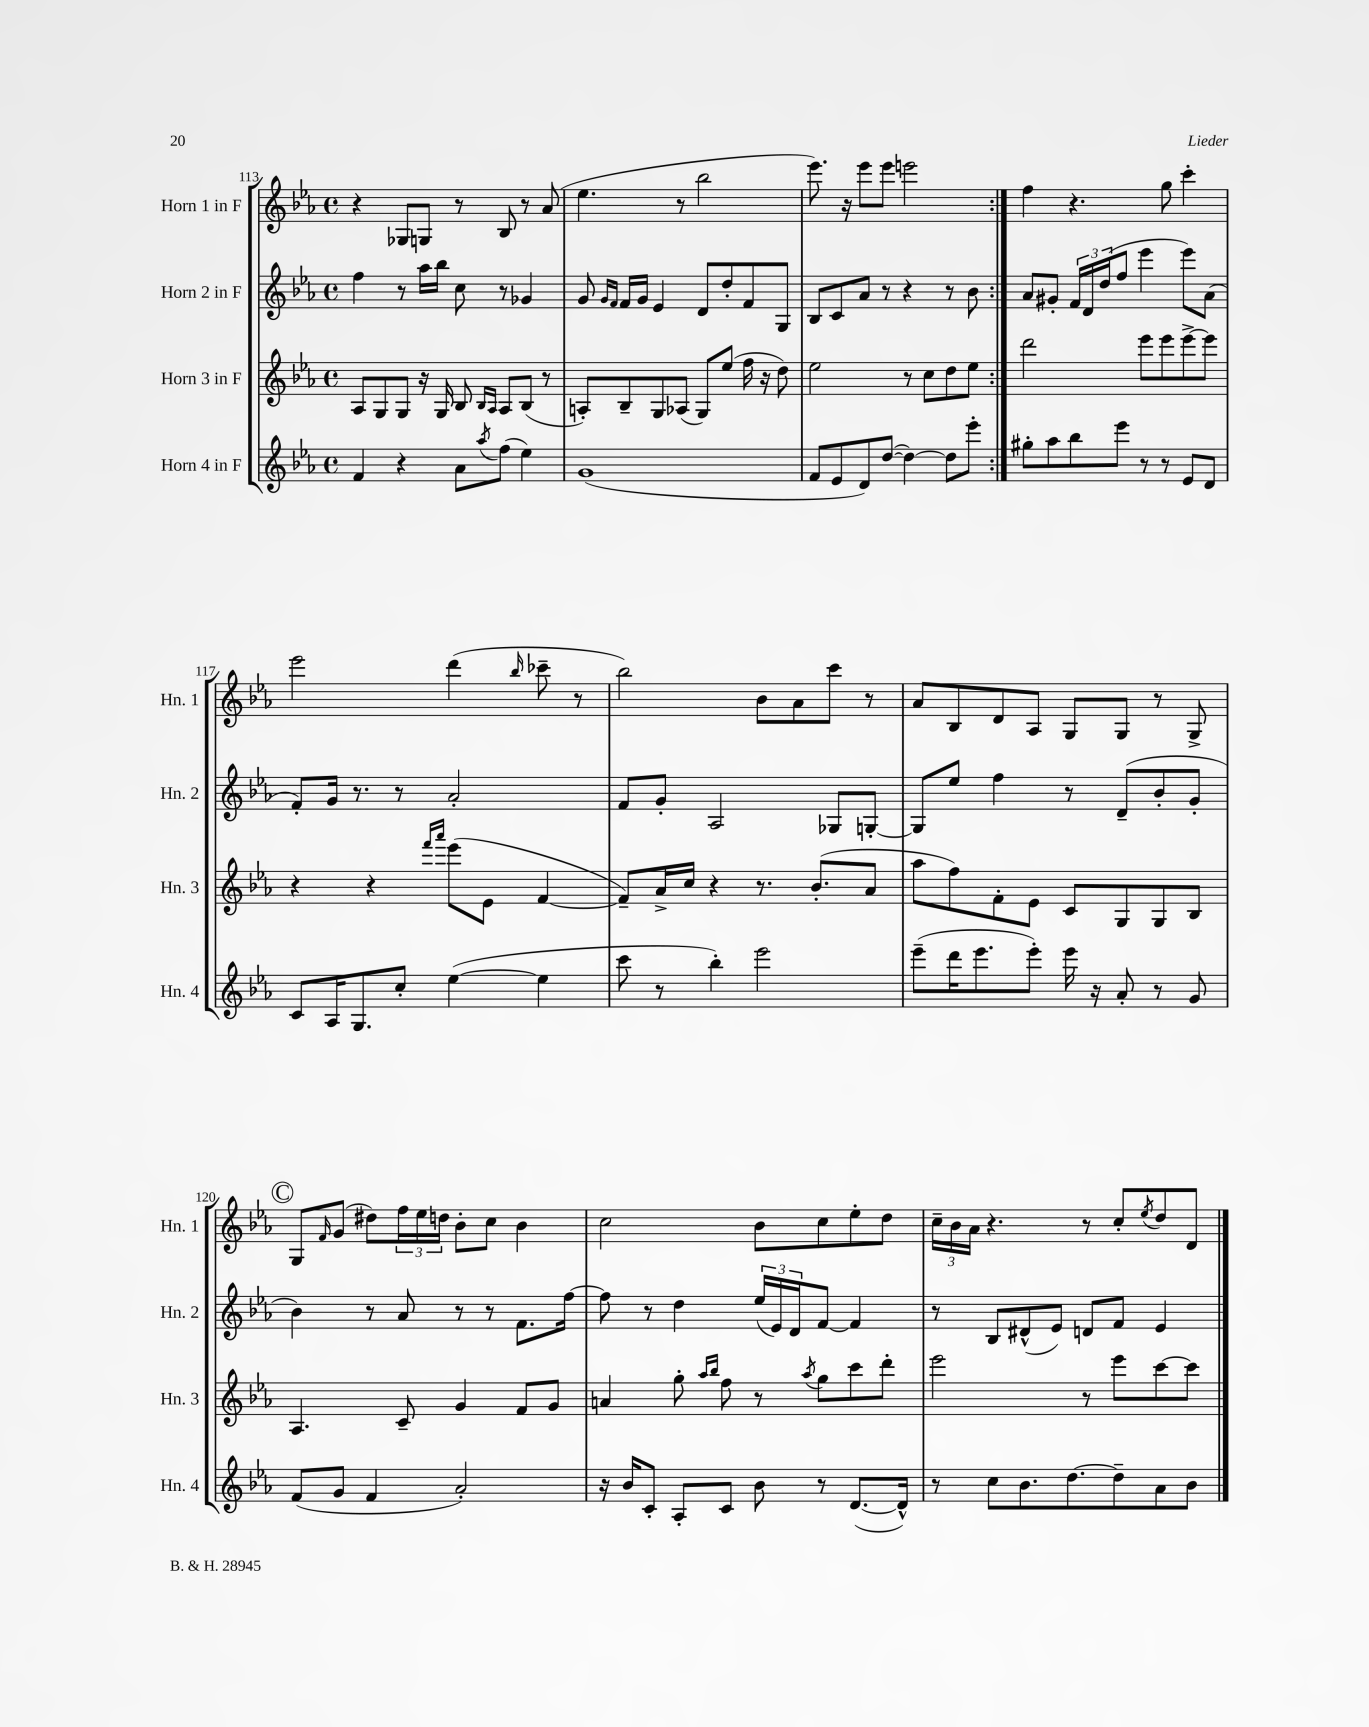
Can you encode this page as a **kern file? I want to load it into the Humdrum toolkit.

**kern	**kern	**kern	**kern
*staff4	*staff3	*staff2	*staff1
*clefG2	*clefG2	*clefG2	*clefG2
*k[b-e-a-]	*k[b-e-a-]	*k[b-e-a-]	*k[b-e-a-]
*M4/4	*M4/4	*M4/4	*M4/4
*met(c)	*met(c)	*met(c)	*met(c)
4f	8A-	4ff	4r
.	8G	.	.
4r	8G	8r	8G-
.	16r	16aa-	8G
.	16G	16bb-	.
8a-	8B-	8cc	8r
.	16qqB-	.	.
8qaa-	16qqA-	.	.
(8ff	8A-	8r	8B-
4ee-)	(8B-	4g-	8r
.	8r	.	(8a-
=	=	=	=
(1g	8A')	8g	4.ee-
.	.	16qqg	.
.	.	16qqf	.
.	8B-~	16f	.
.	.	16g	.
.	8G	4e-	.
.	(8A-	.	8r
.	8G)	8d	2bb-
.	(8ee-	8dd'	.
.	16ff	8f	.
.	16r	.	.
.	8dd)	8G	.
=	=	=	=
8f	2ee-	8B-	8.eee-)
8e-	.	8c	.
.	.	.	16r
8d)	.	8a-	8eee-
([8dd	.	8r	8eee-
4dd_)	8r	4r	2eee
.	8cc	.	.
8dd]	8dd	8r	.
8eee-'	8ee-	8b-	.
=:|!	=:|!	=:|!	=:|!
8gg#'	2ddd	8a-	4ff
8aa-	.	8g#'	.
8bb-	.	24f	4.r
.	.	24d	.
.	.	(24dd	.
8eee-	.	8ff	.
8r	8eee-	4eee-	.
8r	8eee-	.	8gg
8e-	[8eee-^	8eee-)	4ccc'
8d	8eee-]	(8a-	.
=	=	=	=
8c	4r	8f')	2eee-
16A-	.	16g	.
8.G	.	8.r	.
.	4r	.	.
8cc'	.	8r	.
.	16qqfff	.	.
.	16qqaaa-	.	.
([4ee-	(8eee-	2a-'	(4ddd
.	8e-	.	.
.	.	.	16qqbb-
4ee-]	[4f	.	8ccc-~
.	.	.	8r
=	=	=	=
8ccc	8f~])	8f	2bb-)
8r	16a-^	8g'	.
.	16cc	.	.
4bb-')	4r	2A-	.
2eee-	8.r	.	8b-
.	.	.	8a-
.	(8.b-'	.	.
.	.	8G-	8ccc
.	8a-	[8G'	8r
=	=	=	=
(8eee-~	8aa-	8G]	8a-
16ddd	8ff)	8ee-	8B-
8.eee-	.	.	.
.	8f'	4ff	8d
8eee-')	8e-	.	8A-
16eee-	8c	8r	8G
16r	.	.	.
8a-'	8G	(8d~	8G
8r	8G	8b-'	8r
8g	8B-	8g'	8G^
=	=	=	=
(8f	4.A-	4b-)	8G
.	.	.	16qqf
8g	.	.	(8g
4f	.	8r	8dd#)
.	8c~	8a-	24ff
.	.	.	24ee-
.	.	.	24dd
2a-')	4g	8r	8b-'
.	.	8r	8cc
.	8f	8.f	4b-
.	8g	.	.
.	.	[16ff	.
=	=	=	=
16r	4a	8ff]	2cc
16b-	.	.	.
8c'	.	8r	.
8A-'	8gg'	4dd	.
.	16qqaa-	.	.
.	16qqbb-	.	.
8c	8ff	.	.
8b-	8r	(24ee-	8b-
.	.	24e-)	.
.	.	24d	.
.	8qaa-	.	.
8r	8gg	[8f	8cc
([8.d	8ccc	4f]	8ee-'
.	8ddd'	.	8dd
16d^^])	.	.	.
=	=	=	=
8r	2eee-	8r	24cc~
.	.	.	24b-
.	.	.	24a-
8cc	.	8B-	4.r
8.b-	.	(8d#^^	.
.	.	8e-)	.
[8.dd	.	.	.
.	8r	8d	8r
8dd~]	8eee-	8f	8cc'
.	.	.	8qee-
8a-	[8ccc	4e-	8dd
8b-	8ccc]	.	8d
==	==	==	==
*-	*-	*-	*-
